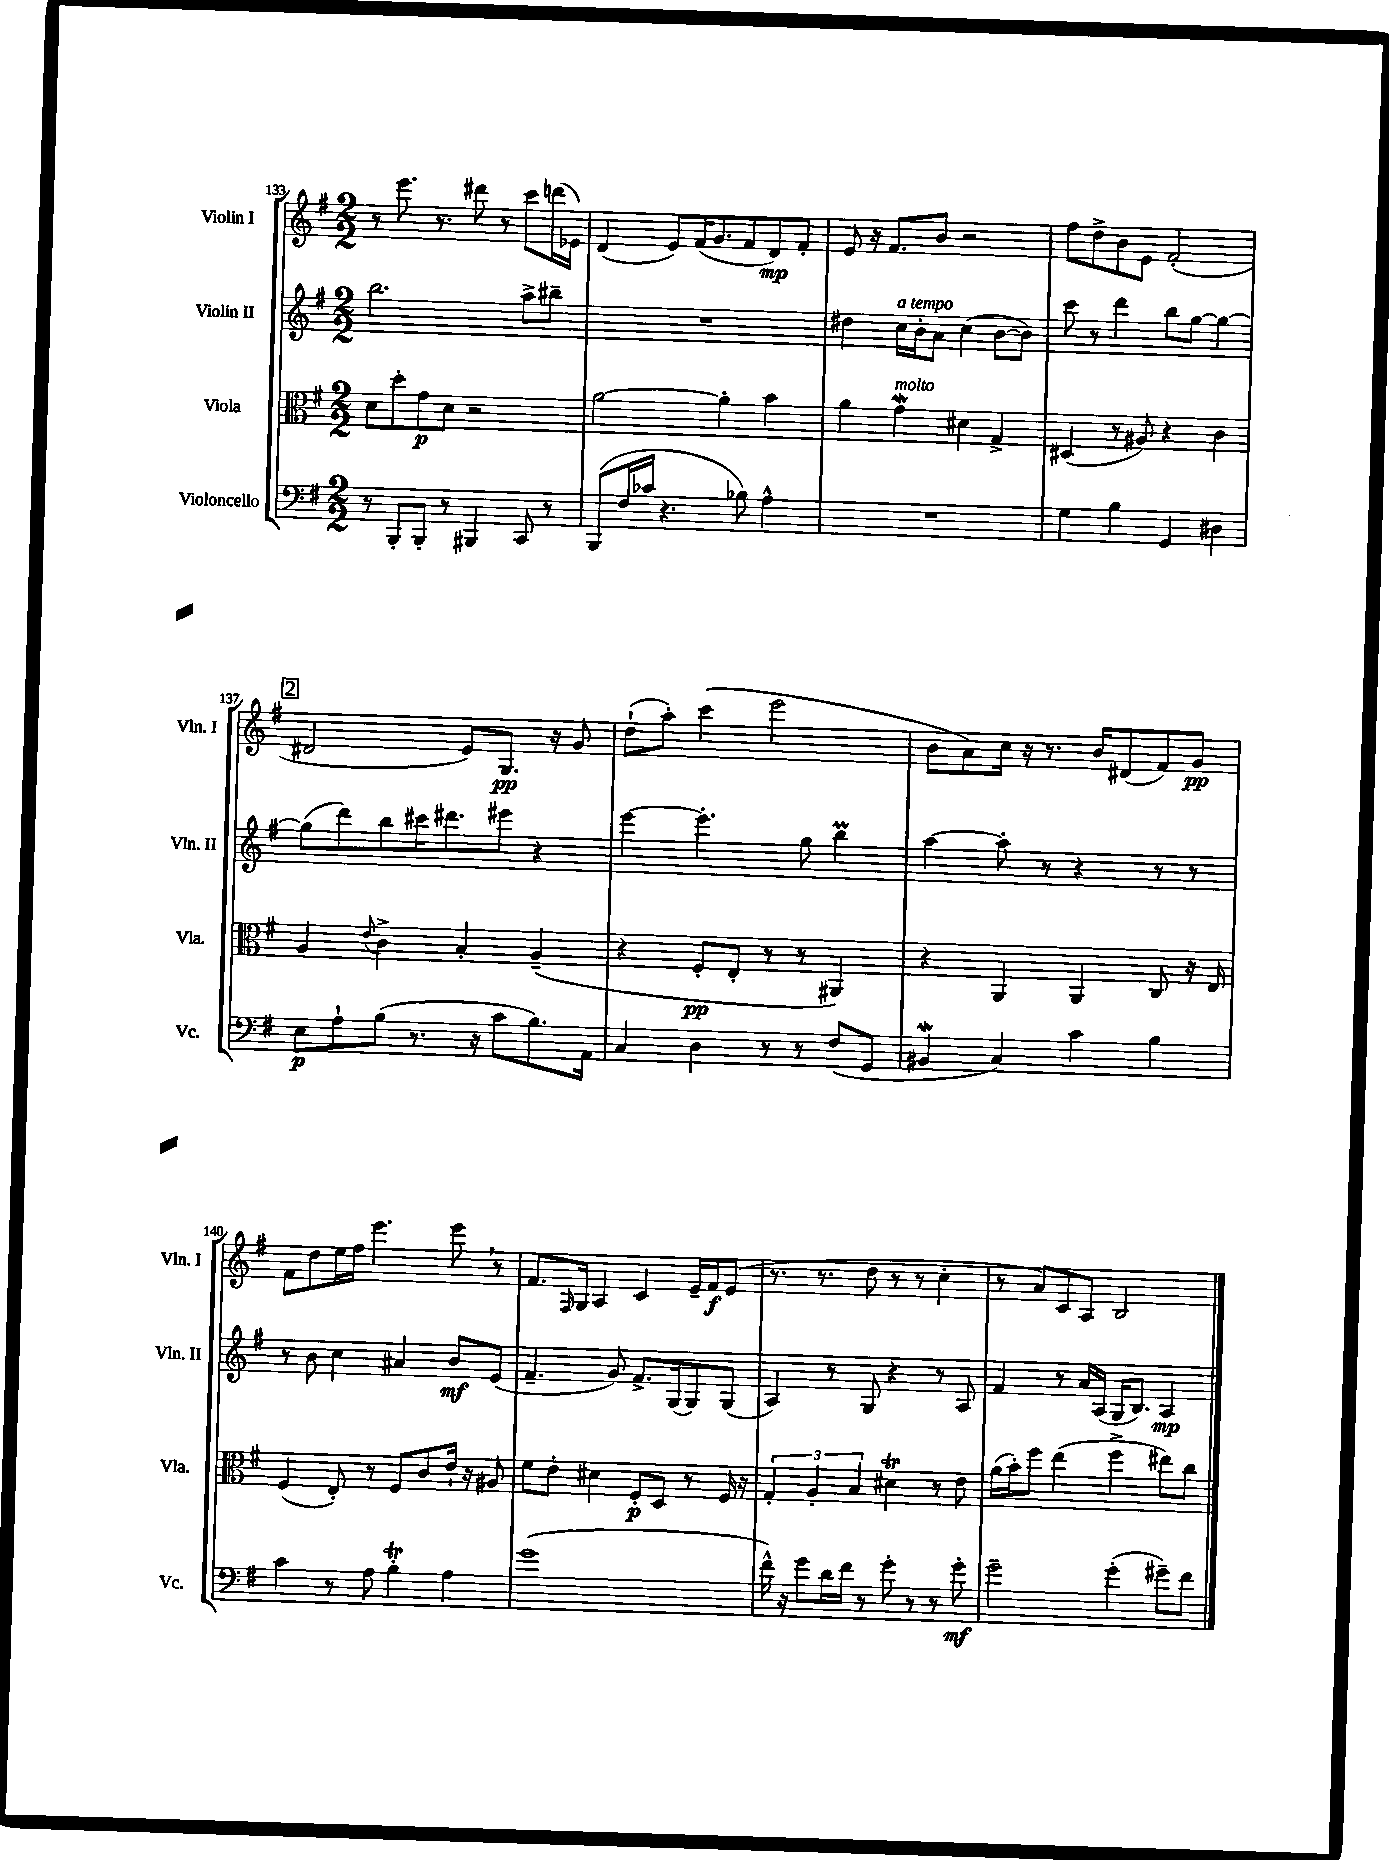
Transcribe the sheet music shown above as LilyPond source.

<<
\new StaffGroup <<
\new Staff = "s0" \with { instrumentName = "Violin I" shortInstrumentName = "Vln. I" } {
    \clef treble \key g \major \numericTimeSignature \time 2/2
    r8 e'''8. r8. dis'''8 r8 c'''8 d'''16( ees'16) |
    d'4( e'8) fis'16( g'8. fis'8 d'8\mp) fis'8-. |
    e'8 r16 fis'8. b'8 r2 |
    fis''8 d''8-> b'8 e'8 fis'2-.( |
    \mark \markup { \box "2" } dis'2 e'8) g8.\pp r16 g'8 |
    d''8-!( a''8-.) c'''4( e'''2 |
    b'8 a'8) c''16 r16 r8. b'16 dis'8( fis'8) g'8\pp |
    fis'8 d''8 e''16 fis''16 e'''4. e'''8 \breathe r8 |
    fis'8. \grace { fis16 } g16 a4 c'4 e'16-- fis'16\f e'8( |
    r8. r8. d''8 r8 r8 c''4-. |
    r8 a'8) c'8 a8 b2 \bar "|." |
}
\new Staff = "s1" \with { instrumentName = "Violin II" shortInstrumentName = "Vln. II" } {
    \clef treble \key g \major \numericTimeSignature \time 2/2
    b''2. a''8-> bis''8-- |
    R1 |
    dis''4 c''16^\markup { \italic "a tempo" } b'16-. a'8 c''4( b'8~ b'8) |
    c'''8 r8 d'''4 b''8 g''8~ g''4~ |
    \mark \markup { \box "2" } g''8( d'''8) b''8 cis'''16 dis'''8. eis'''8 r4 |
    e'''4~ e'''4.-. g''8 b''4\prall |
    a''4~ a''8-. r8 r4 r8 r8 |
    r8 b'8 c''4 ais'4 b'8\mf e'8( |
    fis'4.-- g'8) fis'8.-> g16( g8) g8( |
    a4) r8 g8 r4 r8 a8 |
    fis'4 r8 a'16 a16( g16 b8.) a4\mp \bar "|." |
}
\new Staff = "s2" \with { instrumentName = "Viola" shortInstrumentName = "Vla." } {
    \clef alto \key g \major \numericTimeSignature \time 2/2
    d'8 d''8-. g'8\p d'8 r2 |
    a'2~ a'4-. b'4 |
    a'4 g'4\mordent^\markup { \italic "molto" } dis'4 g4-> |
    dis4( r8 ais8) r4 c'4 |
    \mark \markup { \box "2" } a4 \appoggiatura { e'8 } c'4-> b4-. a4--( |
    r4 fis8-.\pp e8-. r8 r8 ais,4) |
    r4 a,4 a,4 c8 r16 e16 |
    fis4( e8-.) r8 fis8 c'8 e'16-! r16 ais8 |
    fis'8 e'8-. dis'4 fis8-.\p d8 r8 fis16 r16 |
    \tuplet 3/2 { g4-. a4-. b4 } dis'4\trill r8 e'8 |
    a'16( b'16-.) fis''8 e''4( fis''4-> eis''8) c''8 \bar "|." |
}
\new Staff = "s3" \with { instrumentName = "Violoncello" shortInstrumentName = "Vc." } {
    \clef bass \key g \major \numericTimeSignature \time 2/2
    r8 b,,8-. b,,8-. r8 bis,,4 c,8 r8 |
    b,,8( fis16 ces'16 r4. bes8) a4-^ |
    R1 |
    g4 b4 g,4 dis4 |
    \mark \markup { \box "2" } e8\p a8-! b8( r8. r16 c'8 b8.) a,16 |
    c4 d4 r8 r8 fis8( g,8 |
    bis,4\mordent c4) c'4 b4 |
    c'4 r8 a8 b4-.\trill a4 |
    g'1( |
    fis'16-^) r16 g'8 d'16 fis'16 r8 g'8-. r8 r8 g'8-.\mf |
    g'2-- g'4-.( gis'8--) fis'8 \bar "|." |
}
>>
>>
\layout { \context { \Score currentBarNumber = #133 } }
